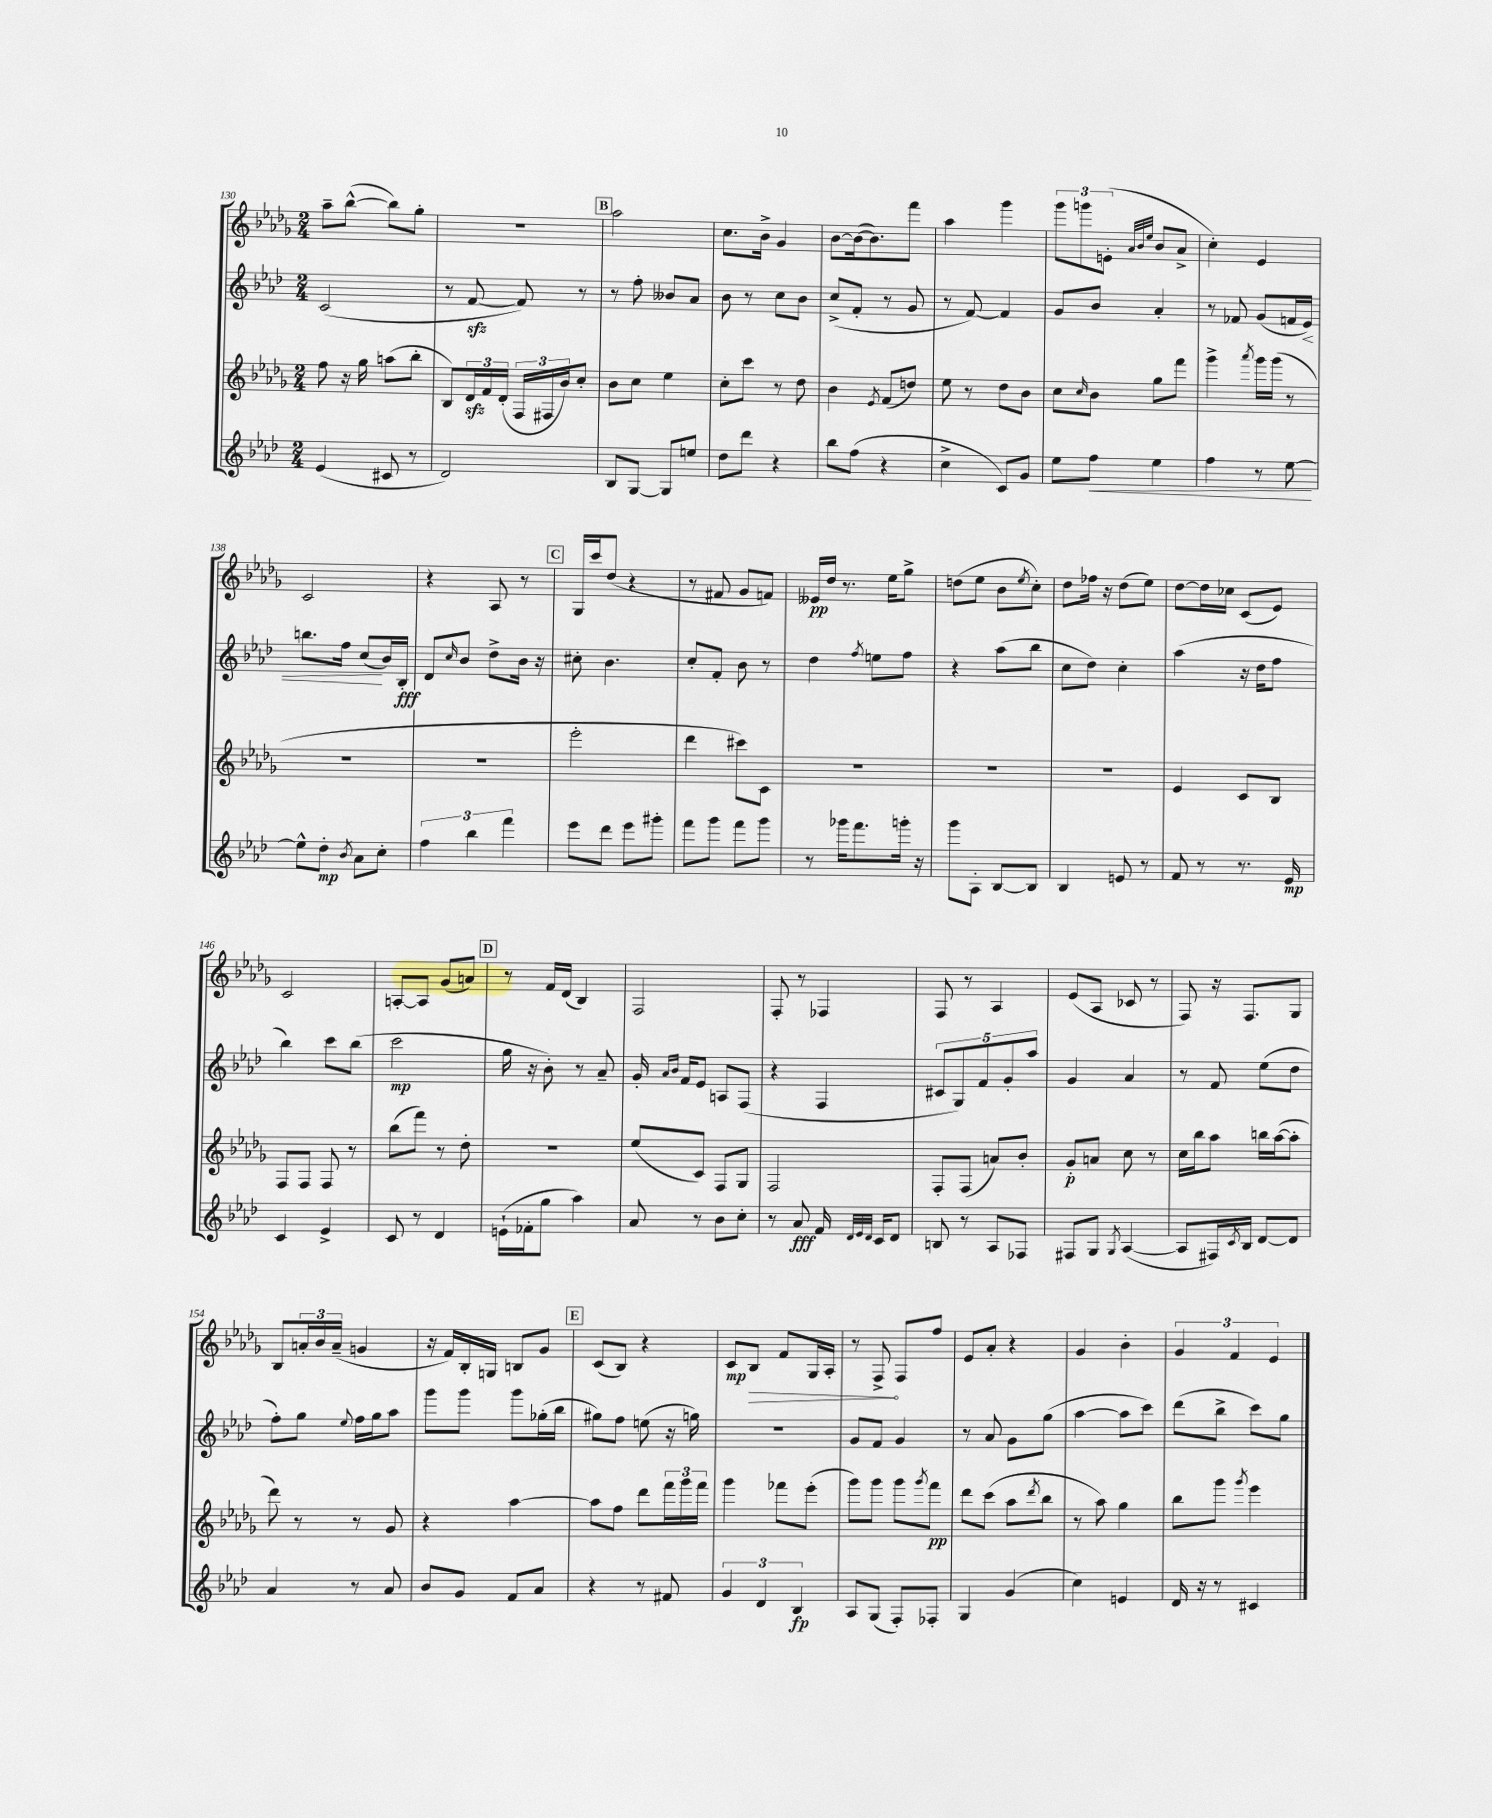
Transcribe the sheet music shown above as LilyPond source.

<<
\new StaffGroup <<
\new Staff = "s0" {
    \clef treble \key des \major \numericTimeSignature \time 2/4
    aes''8-- bes''8~-^( bes''8) ges''8-. |
    R2 |
    \mark \markup { \box "B" } aes''2 |
    c''8. bes'16-> ges'4 |
    bes'8~ bes'16~( bes'8.) f'''8 |
    aes''4 ges'''4 |
    \tuplet 3/2 { ges'''8 g'''8 e'8-.( } \grace { aes'32 bes'32 ees''32 } bes'8 aes'8-> |
    c''4-.) ees'4 |
    c'2 |
    r4 aes8 r8 |
    \mark \markup { \box "C" } ges16 c'''16 des''8( r4 |
    r8 fis'8 ges'8 f'8) |
    eeses'16\pp des''16 r8. ees''16 ges''8-> |
    d''8( ees''8 bes'8 \acciaccatura { ees''8 } c''8-.) |
    des''8 fes''16 r16 des''8( ees''8) |
    des''8~ des''16 ces''16 c'8( ees'8) |
    c'2 |
    a8~-. a8 ges'8( a'8) |
    \mark \markup { \box "D" } r8 f'16 des'16( bes4) |
    f2 |
    f8-. r8 fes4 |
    f8 r8 aes4 |
    ees'8( aes8 ces'8 r8 |
    f8) r16 f8. ges8 |
    bes8 \tuplet 3/2 { a'16-. bes'16 a'16--( } g'4 |
    r16 f'16) bes16-. g16 b8 ges'8 |
    \mark \markup { \box "E" } c'8( bes8) r4 |
    c'8\mp \once \override Hairpin.circled-tip = ##t bes8\> f'8 ges16 aes16-. |
    r8 f8->\! f8 f''8 |
    ees'8 aes'8-. r4 |
    ges'4 bes'4-. |
    \tuplet 3/2 { ges'4 f'4 ees'4 } \bar "|." |
}
\new Staff = "s1" {
    \clef treble \key aes \major \numericTimeSignature \time 2/4
    c'2( |
    r8 f'8~\sfz f'8) r8 |
    \mark \markup { \box "B" } r8 f''8-. beses'8 aes'8 |
    bes'8 r8 c''8 bes'8 |
    c''8->( f'8-. r8 g'8 |
    r8 f'8~) f'4 |
    g'8 bes'8 aes'4-. |
    r8 fes'8 g'8( f'16 ees'16\<) |
    b''8. f''16 c''8\!( bes'16) bes16-.\fff |
    des'8 \grace { c''16 } bes'8 des''8-> bes'16 r16 |
    \mark \markup { \box "C" } cis''8-. bes'4. |
    c''8-. f'8-. bes'8 r8 |
    des''4 \acciaccatura { f''8 } e''8 f''8 |
    r4 aes''8( bes''8 |
    c''8 des''8) c''4-. |
    aes''4( r16 des''16 f''8 |
    bes''4) c'''8 bes''8( |
    c'''2\mp |
    \mark \markup { \box "D" } g''16 r16 bes'8-.) r8 aes'8-- |
    g'16-. \grace { aes'16 bes'16 } f'16 ees'8 a8 f8( |
    r4 f4 |
    \tuplet 5/4 { cis'8 g8) f'8 g'8-. aes''8 } |
    g'4 aes'4 |
    r8 f'8 ees''8( des''8 |
    f''8-.) g''8 \appoggiatura { ees''8 } f''16 g''16 aes''8 |
    g'''8 g'''8 g'''8 ges''16-.( bes''16 |
    \mark \markup { \box "E" } gis''8) f''8 e''8( r16 g''16) |
    R2 |
    g'8 f'8 g'4 |
    r8 aes'8 g'8 g''8( |
    aes''4~ aes''8 c'''8) |
    des'''8( bes''8-> c'''8) g''8 \bar "|." |
}
\new Staff = "s2" {
    \clef treble \key des \major \numericTimeSignature \time 2/4
    f''8 r16 ges''16 a''8( bes''8-. |
    bes8) \tuplet 3/2 { des'16\sfz f'16 des'16-.( } \tuplet 3/2 { f16 fis16 bes'16) } c''8-. |
    \mark \markup { \box "B" } bes'8 c''8 ees''4 |
    c''8-. c'''8 r8 des''8 |
    bes'4 \acciaccatura { ees'8 } f'8( d''8) |
    ees''8 r8 des''8 bes'8 |
    c''8 \grace { c''16 } bes'8 ges''8 f'''8 |
    ges'''4-> \acciaccatura { aes'''8 } ges'''16 ges'''16( r8 |
    R2 |
    R2 |
    \mark \markup { \box "C" } ees'''2-. |
    des'''4 cis'''8) c'8 |
    R2 |
    R2 |
    R2 |
    ees'4 c'8 bes8 |
    f8 f8 f8 r8 |
    bes''8( f'''8) r8 des''8-. |
    \mark \markup { \box "D" } R2 |
    ees''8( c'8) f8 ges8 |
    f2 |
    f8-. f8( a'8) bes'8-. |
    ges'8-.\p a'8 c''8 r8 |
    c''16 bes''16 aes''8 b''16 aes''16~( aes''8-. |
    des'''8) r8 r8 ges'8 |
    r4 aes''4~ |
    \mark \markup { \box "E" } aes''8 f''8 des'''8 \tuplet 3/2 { f'''16 ges'''16 f'''16 } |
    ges'''4 fes'''8 ees'''8-.( |
    ges'''8) ges'''8 ges'''8 \acciaccatura { ges'''8 } f'''8\pp |
    des'''8 c'''8( aes''8 \acciaccatura { des'''8 } bes''8 |
    r8 aes''8) ges''4 |
    bes''8 ges'''8 \acciaccatura { ges'''8 } ees'''4 \bar "|." |
}
\new Staff = "s3" {
    \clef treble \key aes \major \numericTimeSignature \time 2/4
    ees'4( cis'8 r8 |
    des'2) |
    \mark \markup { \box "B" } bes8 g8~ g8 e''8 |
    des''8 des'''8 r4 |
    bes''8 f''8( r4 |
    c''4-> c'8) g'8 |
    ees''8 f''8\< ees''4 |
    f''4 r8 ees''8~\! |
    ees''8-^ des''8-.\mp \acciaccatura { bes'8 } aes'8 c''8-. |
    \tuplet 3/2 { f''4 bes''4 f'''4 } |
    \mark \markup { \box "C" } ees'''8 des'''8 ees'''8 gis'''8-. |
    f'''8 g'''8 f'''8 g'''8 |
    r8 ges'''16 f'''8. g'''16-. r16 |
    g'''8 aes8-. bes8~ bes8 |
    bes4 e'8 r8 |
    f'8 r8 r8. ees'16\mp |
    c'4 ees'4-> |
    c'8 r8 des'4 |
    \mark \markup { \box "D" } e'16-!( fes'16-. g''8 aes''4) |
    aes'8 r8 bes'8 c''8-. |
    r8 aes'8\fff f'16 \grace { des'32 ees'32 des'32 } c'16 des'8 |
    b8 r8 aes8 fes8 |
    fis8 g8 \acciaccatura { g8 } aes4~( |
    aes8 fis16) \acciaccatura { c'8 } bes16 des'8~ des'8 |
    aes'4 r8 aes'8 |
    bes'8 g'8 f'8 aes'8 |
    \mark \markup { \box "E" } r4 r8 fis'8 |
    \tuplet 3/2 { g'4 des'4 bes4\fp } |
    aes8 g8( f8-.) fes8-. |
    g4 g'4( |
    c''4) e'4 |
    des'16 r16 r8 cis'4 \bar "|." |
}
>>
>>
\layout { \context { \Score currentBarNumber = #130 } }
